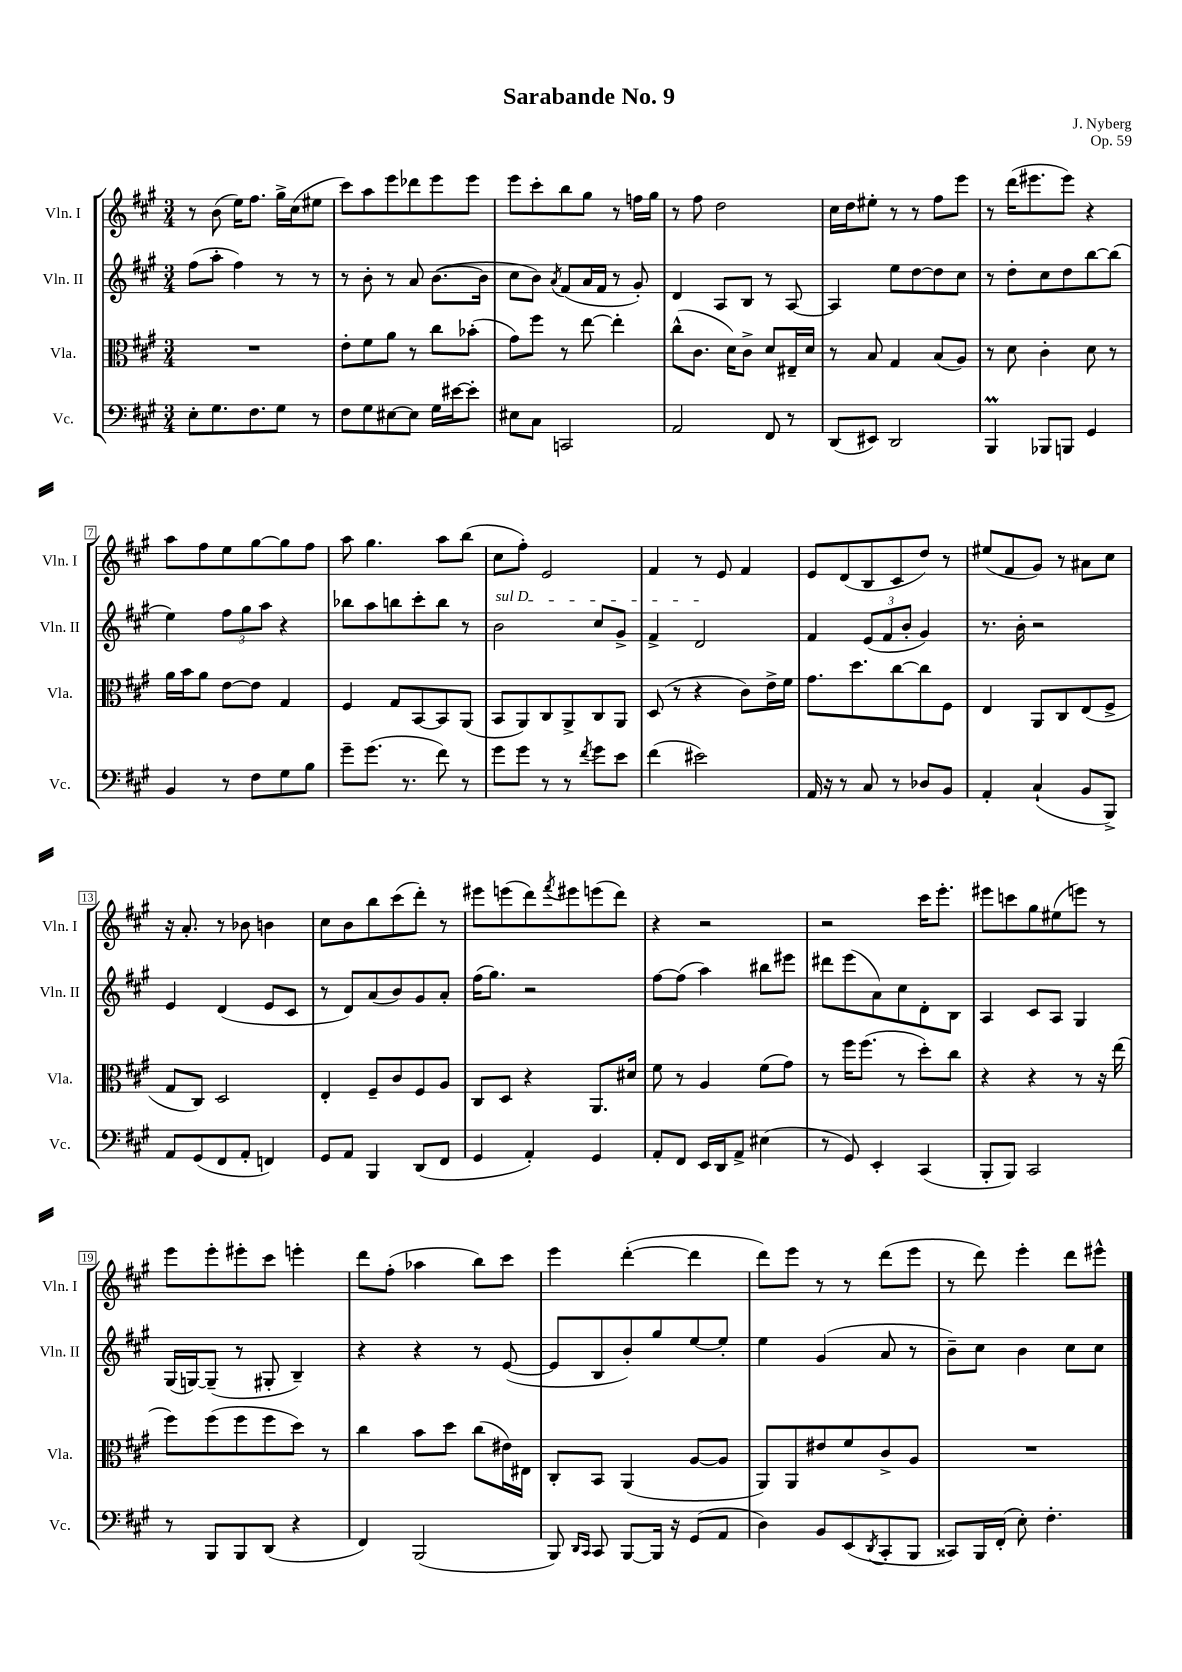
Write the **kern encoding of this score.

**kern	**kern	**kern	**kern
*part4	*part3	*part2	*part1
*staff4	*staff3	*staff2	*staff1
*I"Vc.	*I"Vla.	*I"Vln. II	*I"Vln. I
*I'Vc.	*I'Vla.	*I'Vln. II	*I'Vln. I
*clefF4	*clefC3	*clefG2	*clefG2
*k[f#c#g#]	*k[f#c#g#]	*k[f#c#g#]	*k[f#c#g#]
*M3/4	*M3/4	*M3/4	*M3/4
=1	=1	=1	=1
8E'\L	2.r	(8ff#\L	8r
8.G#\	.	8aa'\J	(8b\
.	.	4ff#\)	16ee\KL)
8.F#\	.	.	8.ff#\J
8G#\J	.	8r	16gg#^\LL
.	.	.	(16cc#\J
8r	.	8r	8ee#X\J
=2	=2	=2	=2
8F#\L	8e'\L	8r	8ccc#\L)
8G#\	8f#\	8b'\	8aa\
[8E#X\	8a\J	8r	8eee\
8E#\J]	8r	8a/	8ddd-X\
16G#\LL	8cc#\L	([8.b\L	8eee\
[16e#X\J	.	.	.
8e#'\J]	(8b-X'\J	.	8eee\J
.	.	16b\Jk]	.
=3	=3	=3	=3
8E#X\L	8g#\L)	8cc#\L	8eee\L
8C#\J	8ff#\J	8b\J)	8ccc#'\
.	.	8qa/	.
2CCn/	8r	(8f#/L	8bb\
.	[8ee\	16a/L	8gg#\J
.	.	16f#/JJ	.
.	4ee'\]	8r	8r
.	.	8g#'/)	16ffn\LL
.	.	.	16gg#\JJ
=4	=4	=4	=4
2AA/	(8cc#^^\L	4d/	8r
.	8.c#\J	.	8ff#\
.	.	8A/L	2dd\
.	16d\KL)	.	.
.	8c#^\J	8B/J	.
8FF#/	8d/L	8r	.
8r	16E#X~/L	[8A/	.
.	16d/JJ	.	.
=5	=5	=5	=5
(8DD/L	8r	4A/]	16cc#\LL
.	.	.	16dd\J
8EE#X/J)	8B/	.	8ee#X'\J
2DD/	4G#/	8ee\L	8r
.	.	[8dd\	8r
.	(8B/L	8dd\]	8ff#\L
.	8A/J)	8cc#\J	8eee\J
=6	=6	=6	=6
4BBBM/	8r	8r	8r
.	8d\	8dd'\L	(16ddd\KL
.	.	.	8.eee#X\
8BBB-X/L	4c#'\	8cc#\	.
8BBBn/J	.	8dd\	8eee#\J)
4GG#/	8d\	[8bb\	4r
.	8r	(8bb\J]	.
!!LO:LB:g=z
=7	=7	=7	=7
4BB/	16a\LL	4ee\)	8aa\L
.	16b\J	.	.
.	8a\J	.	8ff#\
8r	[8e\L	12ff#\L	8ee\
.	.	12gg#\	.
8F#\L	8e\J]	.	[8gg#\
.	.	12aa\J	.
8G#\	4G#/	4r	8gg#\]
8B\J	.	.	8ff#\J
=8	=8	=8	=8
8g#~\L	4F#/	8bb-X\L	8aa\
(8.g#\J	.	8aa\	4.gg#\
.	8G#/L	8bbn\	.
8.r	.	.	.
.	[8BB/	8ccc#'\	.
8f#\)	8BB/]	8bb\J	8aa\L
8r	(8AA/J	8r	(8bb\J
=9	=9	=9	=9
!	!	!LO:TX:a:i:t=sul D	!
8g#\L	8BB/L	2b\	8cc#\L
8g#\J	8AA/)	.	8ff#'\J)
8r	8C#/	.	2e/
8r	8AA^/	.	.
8qf#/	.	.	.
8g#\L	8C#/	8cc#/L	.
8e\J	8AA/J	8g#^/J	.
=10	=10	=10	=10
(4f#\	(8D/	4f#^/	4f#/
.	8r	.	.
2e#X\)	4r	2d/	8r
.	.	.	8e/
.	8c#\L)	.	4f#/
.	16e^\L	.	.
.	16f#\JJ	.	.
=11	=11	=11	=11
16AA/	8.g#\L	4f#/	8e/L
16r	.	.	.
8r	.	.	(8d/
.	8.dd\	.	.
8C#/	.	(12e/L	8B/
.	.	12f#/	.
8r	[8cc#\	.	8c#/
.	.	12b'/J	.
8D-X/L	8cc#\]	4g#/)	8dd/J)
8BB/J	8F#\J	.	8r
=12	=12	=12	=12
4AA'/	4E/	8.r	(8ee#X/L
.	.	.	8f#/
.	.	16b'\	.
(4C#`/	8AA/L	2r	8g#/J)
.	8C#/	.	8r
8BB/L	(8E/	.	8a#X\L
8BBB^/J)	8F#^/J	.	8cc#\J
!!LO:LB:g=z
=13	=13	=13	=13
8AA/L	8G#/L	4e/	16r
.	.	.	8.a'/
(8GG#/	8C#/J)	.	.
8FF#/	2D/	(4d/	8r
8AA'/J	.	.	8b-X\
4FFn/)	.	8e/L	4bn\
.	.	8c#/J	.
=14	=14	=14	=14
8GG#/L	4E'/	8r	8cc#\L
8AA/J	.	8d/L)	8b\
4BBB/	8F#~/L	(8a/	8bb\
.	8c#/	8b/)	(8ccc#\
(8DD/L	8F#/	8g#/	8ddd'\J)
8FF#/J	8A/J	8a'/J	8r
=15	=15	=15	=15
4GG#/	8C#/L	(16ff#\KL	8eee#X\L
.	.	8.gg#\J)	.
.	8D/J	.	(8eeen\
4AA'/)	4r	2r	8ddd\)
.	.	.	8qfff#/
.	.	.	8eee#X\
4GG#/	8.AA/L	.	(8eeen\
.	.	.	8ddd\J)
.	16d#X/Jk	.	.
=16	=16	=16	=16
8AA'/L	8f#\	[8ff#\L	4r
8FF#/J	8r	(8ff#\J]	.
16EE/LL	4A/	4aa\)	2r
16DD/J	.	.	.
8AA^/J	.	.	.
(4E#X\	(8f#\L	8bb#X\L	.
.	8g#\J)	8eee#X\J	.
=17	=17	=17	=17
8r	8r	8ddd#X\L	2r
8GG#/)	16ff#\KL	(8eee\	.
.	(8.ff#\J	.	.
4EE'/	.	8a\)	.
.	8r	8cc#\	.
(4CC#/	8dd'\L)	8d'\	16ccc#\KL
.	.	.	8.eee'\J
.	8cc#\J	8B\J	.
=18	=18	=18	=18
8BBB'/L	4r	4A/	8eee#X\L
8BBB/J)	.	.	8cccn\
2CC#/	4r	8c#/L	8gg#\
.	.	8A/J	(8ee#X\
.	8r	4G#/	8eeen\J)
.	16r	.	8r
.	(16ee\	.	.
!!LO:LB:g=z
=19	=19	=19	=19
8r	8ff#\L)	(16G#/LL	8eee\L
.	.	[16Gn/J)	.
8BBB/L	(8ff#\	(8G~/J]	8eee'\
8BBB/	8ff#\	8r	8eee#X'\
(8DD/J	8ff#\	8G#X'/	8ccc#\J
4r	8dd\J)	4B~/)	4eeen'\
.	8r	.	.
=20	=20	=20	=20
4FF#/)	4cc#\	4r	8ddd\L
.	.	.	(8ff#'\J
(2BBB/	8b\L	4r	4aa-X\
.	8dd\J	.	.
.	(8cc#\L	8r	8bb\L)
.	16e#X\L)	([8e/	8ccc#\J
.	16E#X\JJ	.	.
=21	=21	=21	=21
8BBB/)	8C#'/L	8e/L]	4eee\
16qqDD/LL	.	.	.
16qqCC#/JJ	.	.	.
8CC#/	8BB/J	8B/	.
[8BBB/L	(4AA/	8b'/)	([4ddd'\
16BBB/Jk]	.	8gg#/	.
16r	.	.	.
(8GG#/L	[8A/L	[8ee/	4ddd\]
8AA/J	8A/J]	8ee'/J]	.
=22	=22	=22	=22
4D\)	8AA/L)	4ee\	8ddd\L)
.	8AA/	.	8eee\J
8BB/L	8e#X/	(4g#/	8r
(8EE/	8f#/	.	8r
8qDD/	.	.	.
8CC#'/	8c#^/	8a/	(8ddd\L
8BBB/J	8A/J	8r	8eee\J
=23	=23	=23	=23
8CC##X/L)	2.r	8b~\L)	8r
16BBB/L	.	8cc#\J	8ddd\)
(16FF#'/JJ	.	.	.
8E'\)	.	4b\	4eee'\
4.F#'\	.	.	.
.	.	8cc#\L	8ddd\L
.	.	8cc#\J	8eee#X^^\J
==	==	==	==
*-	*-	*-	*-
